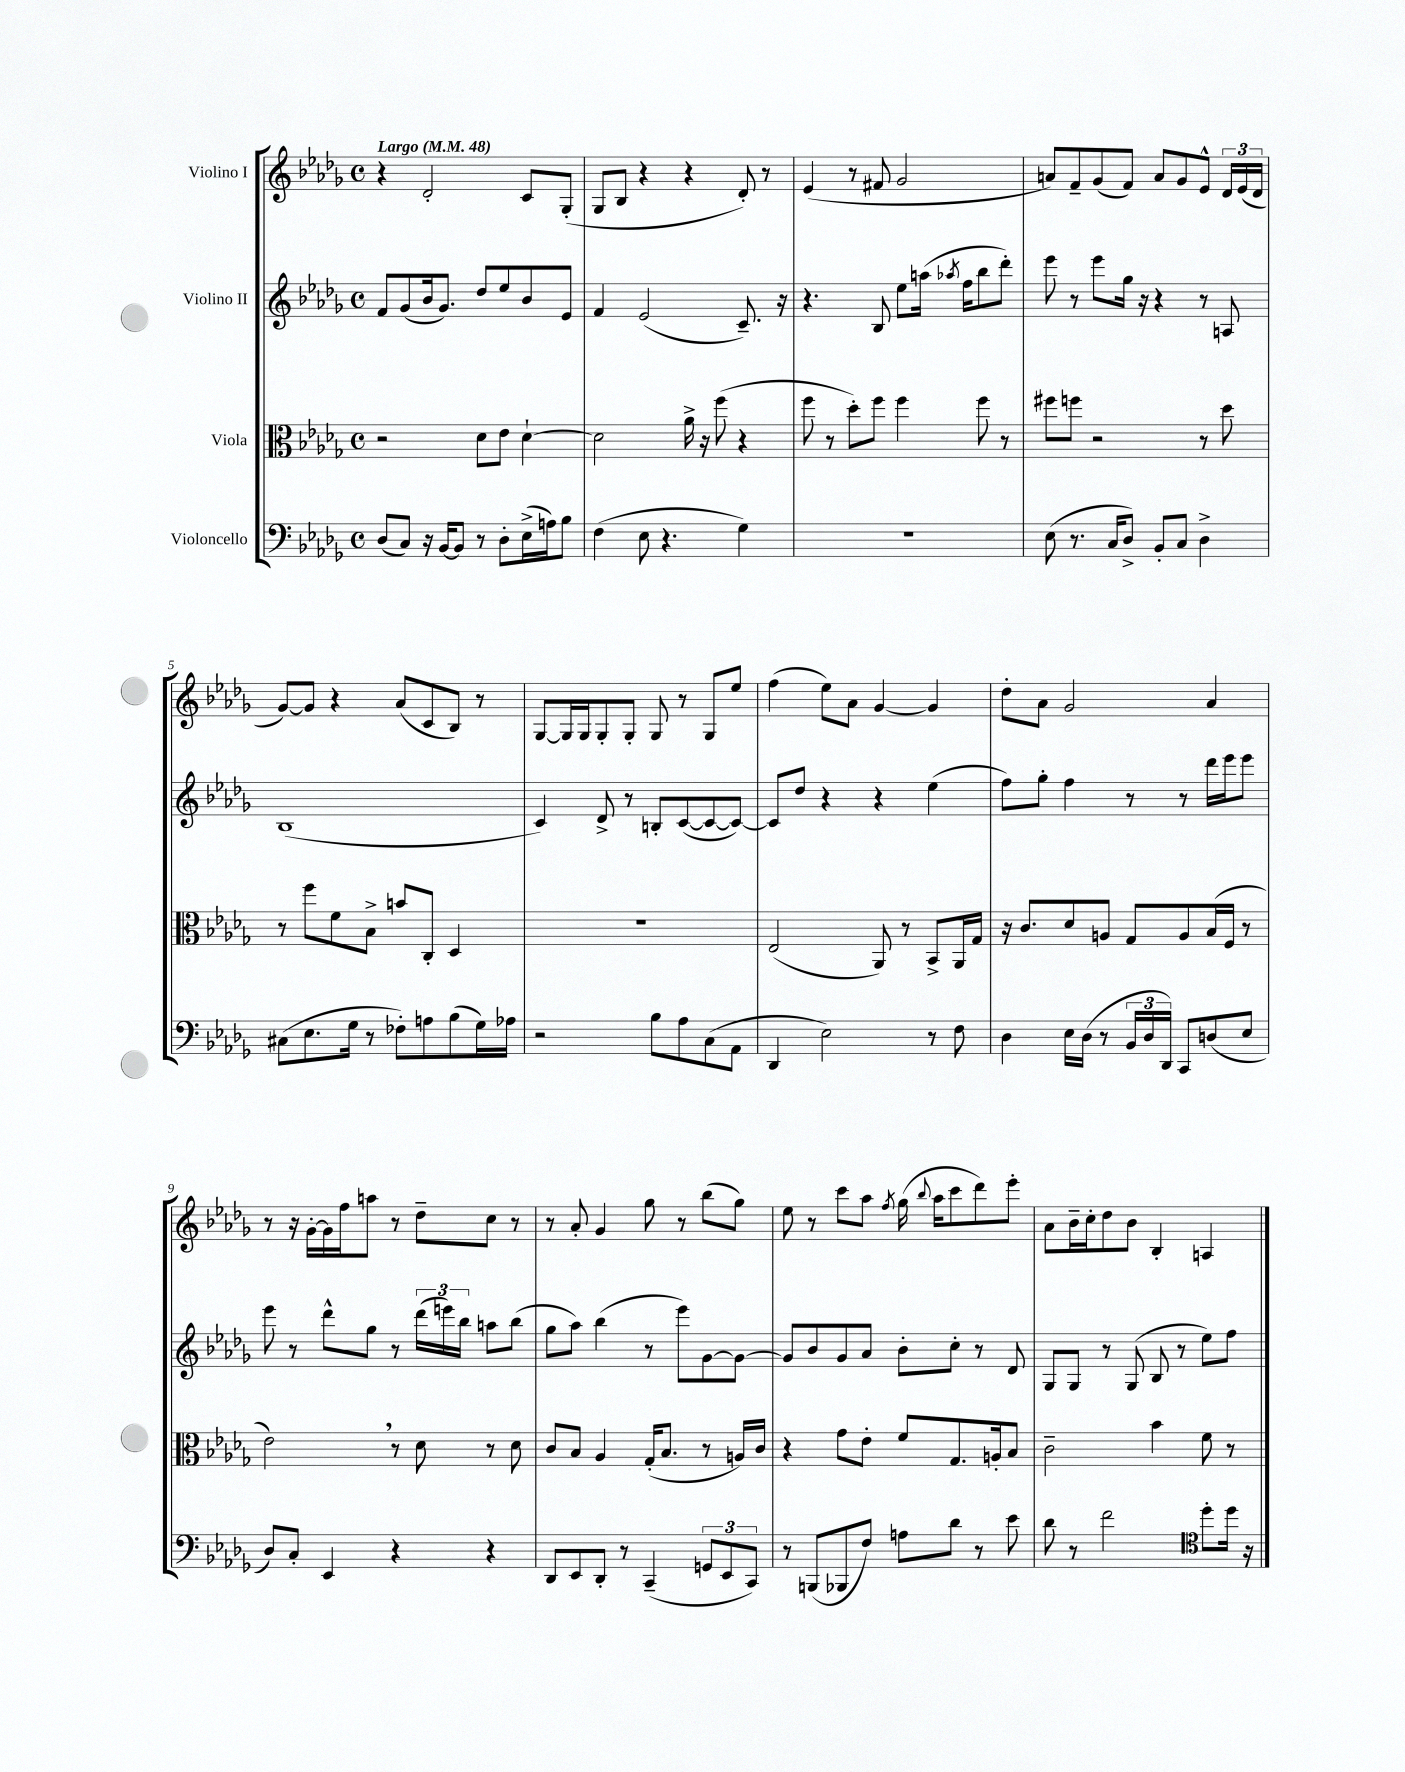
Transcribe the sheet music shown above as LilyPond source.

<<
\new StaffGroup <<
\new Staff = "s0" \with { instrumentName = "Violino I" } {
    \clef treble \key des \major \defaultTimeSignature \time 4/4 \tempo "Largo" 4 = 48
    \autoBeamOff r4 des'2-. c'8[ ges8]-.( |
    ges8[ bes8] r4 r4 des'8-.) r8 |
    ees'4( r8 fis'8 ges'2 |
    a'8[) f'8-- ges'8( f'8]) a'8[ ges'8 ees'8]-^ \tuplet 3/2 { des'16[ ees'16( des'16] } |
    ges'8[~) ges'8] r4 aes'8[( c'8 bes8]) r8 |
    ges8[~ ges16 ges16 ges8-. ges8]-. ges8 r8 ges8[ ees''8] |
    f''4( ees''8[) aes'8] ges'4~ ges'4 |
    des''8[-. aes'8] ges'2 aes'4 |
    r8 r16 ges'16[~-. ges'16 f''16 a''8] r8 des''8[-- c''8] r8 |
    r8 aes'8-. ges'4 ges''8 r8 bes''8[( ges''8]) |
    ees''8 r8 c'''8[ aes''8] \acciaccatura { f''8 } ges''16( \appoggiatura { bes''8 } aes''16[ c'''8 des'''8) ees'''8]-. |
    aes'8[ bes'16-- c''16-. des''8 bes'8] bes4-. a4 \bar "|." |
}
\new Staff = "s1" \with { instrumentName = "Violino II" } {
    \clef treble \key des \major \defaultTimeSignature \time 4/4
    \autoBeamOff f'8[ ges'8( bes'16 ges'8.]) des''8[ ees''8 bes'8 ees'8] |
    f'4 ees'2( c'8.--) r16 |
    r4. bes8 ees''8[ a''16]( \acciaccatura { aes''8 } f''16[ bes''8 des'''8]-.) |
    ees'''8 r8 ees'''8[ ges''16] r16 r4 r8 a8 |
    bes1( |
    c'4) des'8-> r8 b8[-. c'8~( c'8~ c'8]~) |
    c'8[ des''8] r4 r4 ees''4( |
    f''8[) ges''8]-. f''4 r8 r8 des'''16[ ees'''16 ees'''8] |
    ees'''8 r8 des'''8[-^ ges''8] r8 \tuplet 3/2 { des'''16[( e'''16) bes''16] } a''8[ bes''8]( |
    ges''8[ aes''8]) bes''4( r8 ees'''8[) ges'8~ ges'8]~ |
    ges'8[ bes'8 ges'8 aes'8] bes'8[-. c''8]-. r8 des'8 |
    ges8[ ges8] r8 ges8( bes8 r8 ees''8[) f''8] \bar "|." |
}
\new Staff = "s2" \with { instrumentName = "Viola" } {
    \clef alto \key des \major \defaultTimeSignature \time 4/4
    \autoBeamOff r2 des'8[ ees'8] des'4~-! |
    des'2 aes'16-> r16 f''8( r4 |
    f''8 r8 des''8[-.) f''8] f''4 f''8 r8 |
    fis''8[ f''8] r2 r8 des''8 |
    r8 f''8[ f'8 bes8]-> b'8[ c8]-. des4 |
    R1 |
    ees2( aes,8) r8 bes,8[-> aes,16 ges16] |
    r16 c'8.[ des'8 a8] ges8[ a8 bes16( f16] r8 |
    ees'2) \breathe r8 des'8 r8 des'8 |
    c'8[ bes8] aes4 ges16[-.( bes8.] r8 a16[) c'16] |
    r4 ges'8[ ees'8]-. f'8[ ges8. a16-. bes8] |
    c'2-- bes'4 f'8 r8 \bar "|." |
}
\new Staff = "s3" \with { instrumentName = "Violoncello" } {
    \clef bass \key des \major \defaultTimeSignature \time 4/4
    \autoBeamOff des8[( c8]) r16 bes,16[~ bes,8] r8 des8[-. ees16->( a16) bes8] |
    f4( ees8 r4. ges4) |
    r1 |
    ees8( r8. c16[ des8]->) bes,8[-. c8] des4-> |
    cis8[( ees8. ges16] r8 fes8[-.) a8 bes8( ges16) aes16] |
    r2 bes8[ aes8 c8( aes,8] |
    des,4 ees2) r8 f8 |
    des4 ees16[ des16]( r8 \tuplet 3/2 { bes,16[ des16 des,16]) } c,8[ d8( ees8] |
    des8[) c8]-. ees,4 r4 r4 |
    des,8[ ees,8 des,8]-. r8 c,4--( \tuplet 3/2 { g,8[ ees,8 c,8]) } |
    r8 b,,8[( bes,,8 f8]) a8[ des'8] r8 ees'8 |
    des'8 r8 f'2 \clef tenor des''8[-. des''16] r16 \bar "|." |
}
>>
>>
